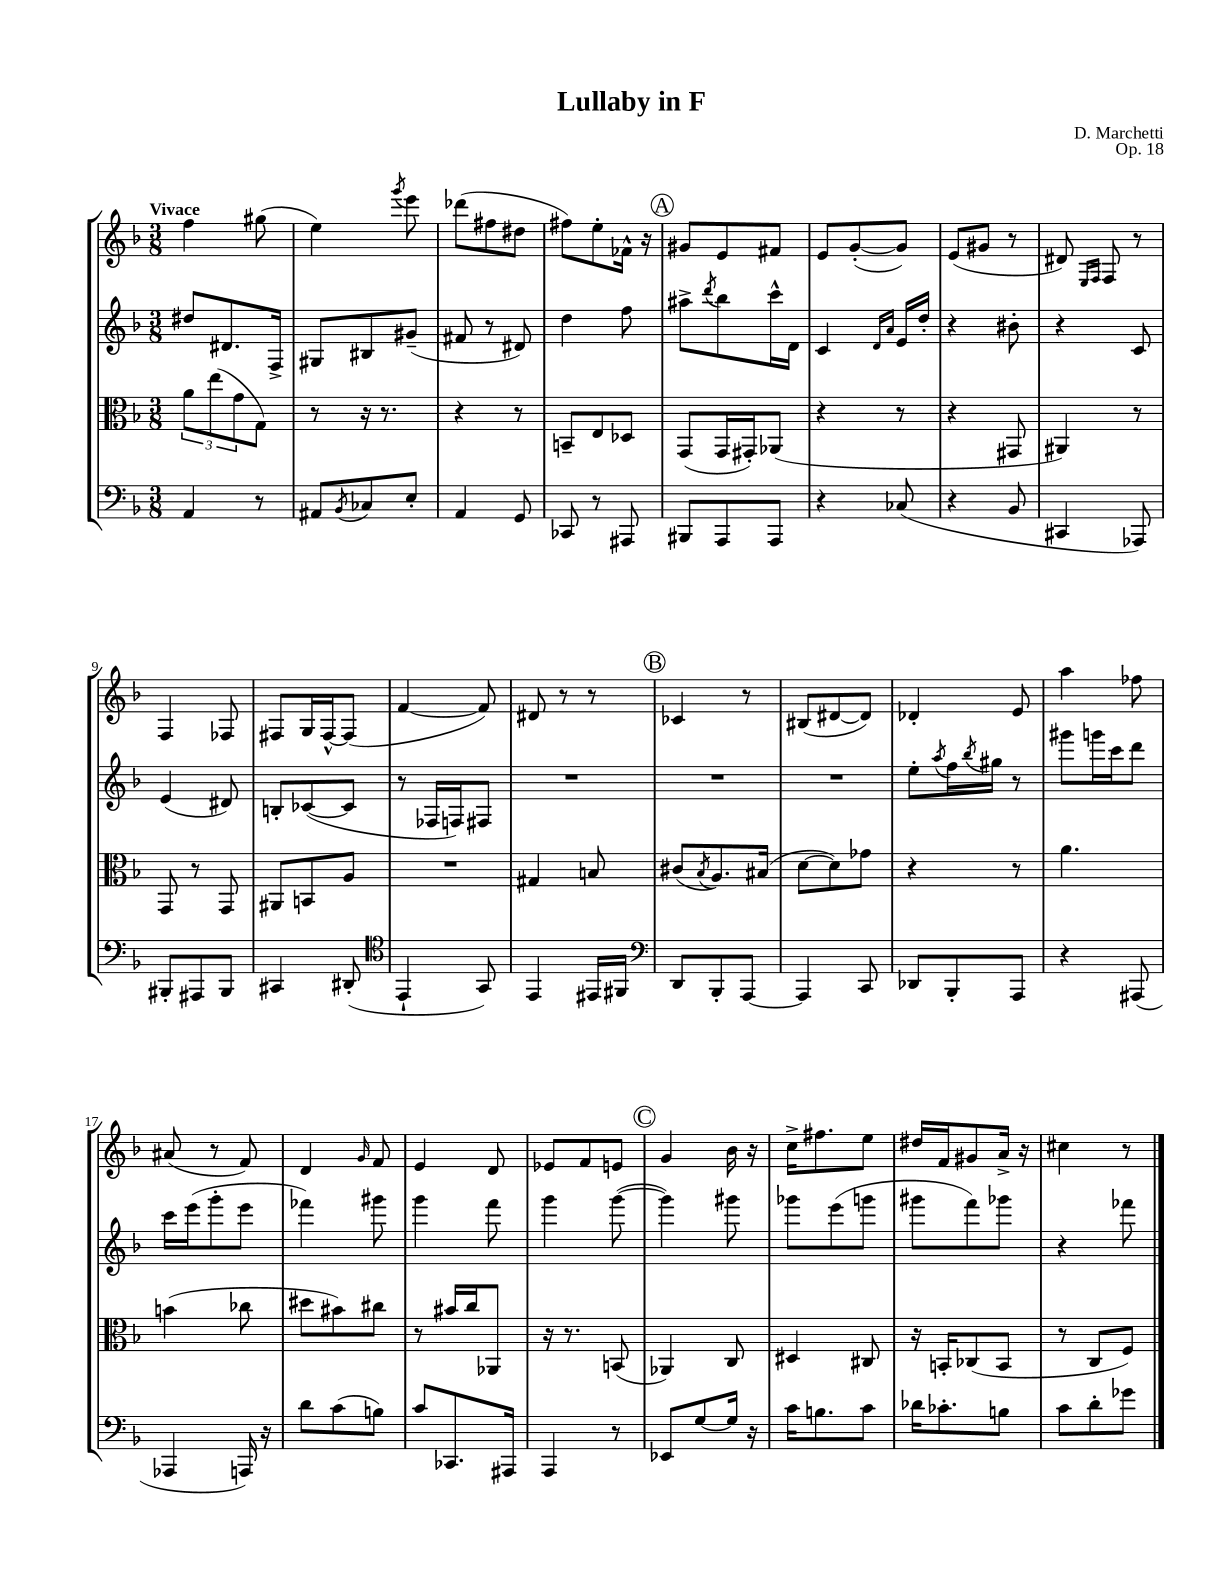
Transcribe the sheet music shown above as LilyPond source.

\header { title = "Lullaby in F" composer = "D. Marchetti" opus = "Op. 18" }
<<
\new StaffGroup <<
\new Staff = "s0" {
    \clef treble \key f \major \numericTimeSignature \time 3/8 \tempo "Vivace"
    f''4 gis''8( |
    e''4) \acciaccatura { g'''8 } e'''8 |
    des'''8( fis''8 dis''8 |
    fis''8) e''8-. fes'16-^ r16 |
    \mark \markup { \circle "A" } gis'8 e'8 fis'8 |
    e'8 g'8~-.( g'8) |
    e'8( gis'8 r8 |
    dis'8) \grace { e16 f16 } f8 r8 |
    f4 fes8 |
    fis8 g16 fis16~-^ fis8( |
    f'4~ f'8) |
    dis'8 r8 r8 |
    \mark \markup { \circle "B" } ces'4 r8 |
    bis8( dis'8~ dis'8) |
    des'4-. e'8 |
    a''4 fes''8 |
    ais'8( r8 f'8) |
    d'4 \grace { g'16 } f'8 |
    e'4 d'8 |
    ees'8 f'8 e'8 |
    \mark \markup { \circle "C" } g'4 bes'16 r16 |
    c''16-> fis''8. e''8 |
    dis''16 f'16 gis'8 a'16-> r16 |
    cis''4 r8 \bar "|." |
}
\new Staff = "s1" {
    \clef treble \key f \major \numericTimeSignature \time 3/8
    dis''8 dis'8. f16-> |
    gis8 bis8 gis'8--( |
    fis'8 r8 dis'8) |
    d''4 f''8 |
    \mark \markup { \circle "A" } ais''8-> \acciaccatura { d'''8 } bes''8 c'''16-^ d'16 |
    c'4 \grace { d'16 a'16 } e'16 d''16-. |
    r4 bis'8-. |
    r4 c'8 |
    e'4( dis'8) |
    b8-. ces'8~( ces'8 |
    r8 fes16 f16) fis8 |
    R4. |
    \mark \markup { \circle "B" } R4. |
    R4. |
    e''8-. \acciaccatura { a''8 } f''16 \acciaccatura { bes''8 } gis''16 r8 |
    gis'''8 g'''16 c'''16 d'''8 |
    c'''16 e'''16( g'''8-. e'''8 |
    fes'''4) gis'''8 |
    g'''4 f'''8 |
    g'''4 g'''8~( |
    \mark \markup { \circle "C" } g'''4) gis'''8 |
    ges'''8 e'''8( g'''8 |
    gis'''8 f'''8) ges'''8 |
    r4 fes'''8 \bar "|." |
}
\new Staff = "s2" {
    \clef alto \key f \major \numericTimeSignature \time 3/8
    \tuplet 3/2 { a'8 e''8( g'8 } g8) |
    r8 r16 r8. |
    r4 r8 |
    b,8-- e8 des8 |
    \mark \markup { \circle "A" } g,8( g,16 gis,16-.) aes,8( |
    r4 r8 |
    r4 gis,8 |
    ais,4) r8 |
    g,8 r8 g,8 |
    ais,8 b,8 a8 |
    R4. |
    gis4 b8 |
    \mark \markup { \circle "B" } cis'8( \acciaccatura { bes8 } a8.) bis16( |
    d'8~ d'8) ges'8 |
    r4 r8 |
    a'4. |
    b'4( ces''8 |
    dis''8 bis'8) cis''8 |
    r8 bis'16 c''16 aes,8 |
    r16 r8. b,8( |
    \mark \markup { \circle "C" } aes,4) c8 |
    dis4 cis8 |
    r16 b,16-. ces8( b,8 |
    r8 c8 f8) \bar "|." |
}
\new Staff = "s3" {
    \clef bass \key f \major \numericTimeSignature \time 3/8
    a,4 r8 |
    ais,8 \acciaccatura { bes,8 } ces8 e8-. |
    a,4 g,8 |
    ces,8 r8 ais,,8 |
    \mark \markup { \circle "A" } bis,,8 a,,8 a,,8 |
    r4 ces8( |
    r4 bes,8 |
    cis,4 aes,,8) |
    bis,,8-. ais,,8 bis,,8 |
    cis,4 dis,8-.( |
    \clef tenor e,4-! g,8) |
    e,4 eis,16 fis,16 |
    \mark \markup { \circle "B" } \clef bass d,8 bes,,8-. a,,8~ |
    a,,4 c,8 |
    des,8 bes,,8-. a,,8 |
    r4 ais,,8( |
    aes,,4 a,,16) r16 |
    d'8 c'8( b8) |
    c'8 ces,8. ais,,16 |
    a,,4 r8 |
    \mark \markup { \circle "C" } ees,8 g8~ g16 r16 |
    c'16 b8. c'8 |
    des'16 ces'8.-. b8 |
    c'8 d'8-. ges'8 \bar "|." |
}
>>
>>
